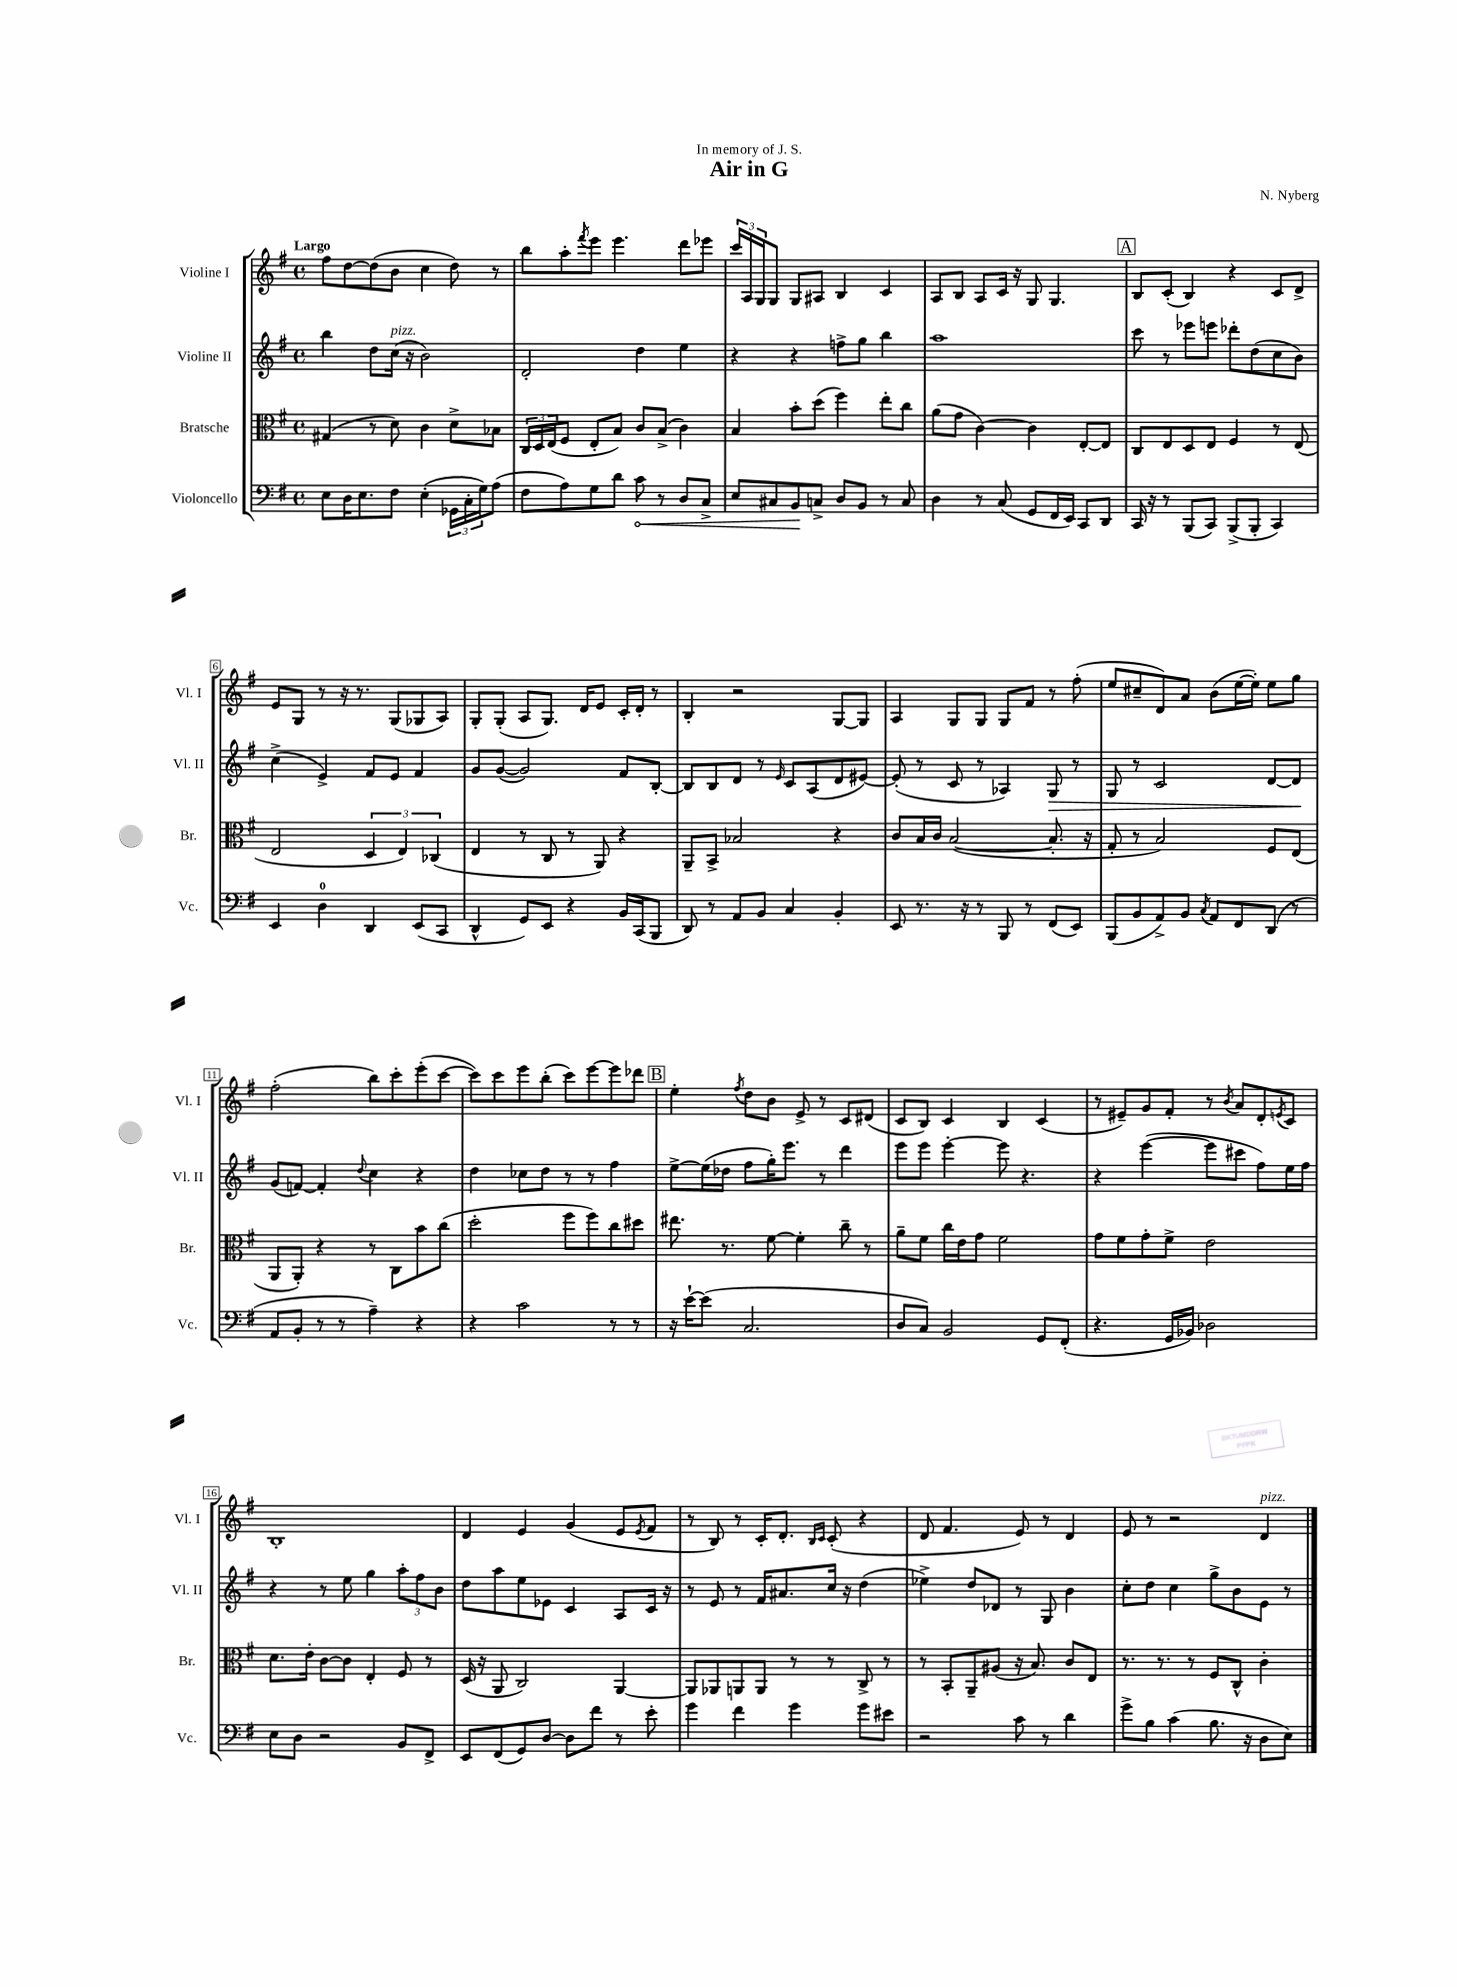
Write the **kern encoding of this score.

**kern	**kern	**kern	**kern
*staff4	*staff3	*staff2	*staff1
*clefF4	*clefC3	*clefG2	*clefG2
*k[f#]	*k[f#]	*k[f#]	*k[f#]
*M4/4	*M4/4	*M4/4	*M4/4
*met(c)	*met(c)	*met(c)	*met(c)
8E	(4G#	4bb	8ff#
16D	.	.	[8dd
8.E	.	.	.
.	8r	8dd	(8dd]
8F#	8d)	(16cc	8b
.	.	16r	.
(4E'	4c	2b)	4cc
24GG-	8d^	.	8dd)
24C'	.	.	.
24G)	.	.	.
(8A	8B-	.	8r
=	=	=	=
8F#	24C	2d'	8bb
.	24D	.	.
.	(24E	.	.
8A)	8F#	.	8aa'
.	.	.	8qfff#
8G	8E'	.	8eee
8d	8B)	.	4.eee
8c	8c	4dd	.
8r	(8B^	.	.
8D	4c)	4ee	8ddd
8C^	.	.	8eee-
=	=	=	=
8E	4B	4r	24ccc
.	.	.	24A
.	.	.	24G
8C#	.	.	8G
8BB	8b'	4r	8G
8C^	(8dd	.	8A#
8D	4ff#)	8ff^	4B
8BB	.	8gg	.
8r	8ee'	4bb	4c
8C	8cc	.	.
=	=	=	=
4D	(8a	1aa	8A
.	8g	.	8B
8r	[4c)	.	8A
(8C	.	.	16c
.	.	.	16r
8GG	4c]	.	8G
16FF#	.	.	4.G
16EE)	.	.	.
8CC	[8E'	.	.
8DD	8E]	.	.
=	=	=	=
16CC	8C	8ccc	8B
16r	.	.	.
8r	8E	8r	(8c'
(8BBB	8D	8eee-	4B)
8CC)	8E	8eee	.
(8BBB^	4F#	8ddd-'	4r
8BBB'	.	(8dd	.
4CC)	8r	8cc	8c
.	(8E	8b)	8d^
=	=	=	=
4EE	2E	(4cc^	8e
.	.	.	8G
4D	.	4e^)	8r
.	.	.	16r
.	.	.	8.r
4DD	6D	8f#	.
.	.	8e	(8G
.	6E)	.	.
(8EE	.	4f#	8G-
.	(6C-	.	.
8CC	.	.	8A)
=	=	=	=
4DD^^	4E	8g	8G'
.	.	([8g	(8G'
8GG)	8r	2g])	8A
8EE	8C	.	8.G)
4r	8r	.	.
.	.	.	16d
.	8AA)	.	8e
16BB	4r	8f#	16c'
(16CC	.	.	16d'
8BBB	.	[8B'	8r
=	=	=	=
8DD)	8AA~	8B]	4B'
8r	8BB^	8B	.
8AA	2B-	8d	2r
8BB	.	8r	.
.	.	16qqe	.
4C	.	8c	.
.	.	(8A	.
4BB'	4r	8d	[8G
.	.	[8e#)	8G]
=	=	=	=
8EE	8c	(8e#']	4A
8.r	16B	8r	.
.	16c	.	.
.	([2B	8c	8G
16r	.	.	.
8r	.	8r	8G
8BBB	.	4A-)	8G
8r	.	.	8f#
(8FF#	8.B']	8G	8r
8EE)	.	8r	(8ff#'
.	16r	.	.
=	=	=	=
(8BBB	8G'	8G	8ee
8BB	8r	8r	8cc#~
8AA^)	2B)	2c	8d)
8BB	.	.	8a
8qC	.	.	.
8AA	.	.	(8b
8FF#	.	.	[16ee
.	.	.	16ee'])
(8DD	8F#	[8d	8ee
8r	(8E	8d]	8gg
=	=	=	=
8AA	8AA	(8g	(2ff#'
8BB'	8AA')	[8f)	.
8r	4r	4f']	.
8r	.	.	.
.	.	8qqdd	.
4A~)	8r	4cc	8bb)
.	8C	.	8ccc'
4r	8b	4r	(8eee'
.	(8cc	.	[8ccc
=	=	=	=
4r	2dd'	4dd	8ccc])
.	.	.	8ccc
2c	.	8cc-	8eee
.	.	8dd	(8bb'
.	8ff#	8r	8ccc)
.	8ff#)	8r	[8eee
8r	8cc	4ff#	8eee]
8r	8dd#	.	8ddd-
=	=	=	=
16r	8.ee#	[8ee^	4ee'
[16e`	.	.	.
(8e]	.	(16ee]	.
.	8.r	16dd-	.
.	.	.	8qff#
2.C	.	8ff#	8dd
.	[8f#	16gg')	8b
.	.	8.eee	.
.	4f#']	.	8e^
.	.	8r	8r
.	8cc~	4ddd	8c
.	8r	.	(8d#
=	=	=	=
8D	8a~	8eee	8c
8C)	8f#	8eee	8B)
2BB	16cc	[4eee'	4c
.	16e	.	.
.	8g	.	.
.	2f#	8eee]	4B
.	.	4.r	.
8GG	.	.	(4c
(8FF#'	.	.	.
=	=	=	=
4.r	8g	4r	8r
.	8f#	.	8e#~)
.	8g'	([4eee	8g
16GG	8f#^	.	8f#'
16BB-)	.	.	.
2D-	2e	8eee]	8r
.	.	.	8qb
.	.	8ccc#	8a
.	.	8ff#)	8d'
.	.	.	8qe
.	.	16ee	8c
.	.	16ff#	.
=	=	=	=
8E	8.d	4r	1B'
8D	.	.	.
.	16e'	.	.
2r	[8c	8r	.
.	8c]	8ee	.
.	4E'	4gg	.
8BB	8F#	12aa'	.
.	.	12ff#	.
8FF#^	8r	.	.
.	.	12b	.
=	=	=	=
8EE	(16D	8dd	4d
.	16r	.	.
(8FF#	8AA	8aa	.
8GG)	2C)	8ee	4e
[8D	.	8e-	.
8D]	.	4c	(4g
8f#	.	.	.
8r	[4AA	8A	8e
.	.	.	8qe
8e'	.	16c	8f#
.	.	16r	.
=	=	=	=
4g	8AA]	8r	8r
.	8AA-	8e	8B)
4f#	8AA	8r	8r
.	8AA	16f#	16c'
.	.	8.a#	8.d'
4g	8r	.	.
.	.	.	16qqB
.	.	.	16qqc
.	8r	16cc	(8c'
.	.	16r	.
8g	8C^	(4dd	4r
8e#	8r	.	.
=	=	=	=
2r	8r	4ee-^)	8d
.	8BB'	.	4.f#
.	8AA~	8dd	.
.	(8A#	8d-	.
8c	16r	8r	8e)
.	8.B)	.	.
8r	.	8G	8r
4d	8c	4b	4d
.	8E	.	.
=	=	=	=
8g^	8.r	8cc'	8e
8B	.	8dd	8r
.	8.r	.	.
(4c	.	4cc	2r
.	8r	.	.
8.B	8F#	8gg^	.
.	8C^^	8b	.
16r	.	.	.
8D	4c'	8e	4d
8E)	.	8r	.
==	==	==	==
*-	*-	*-	*-
